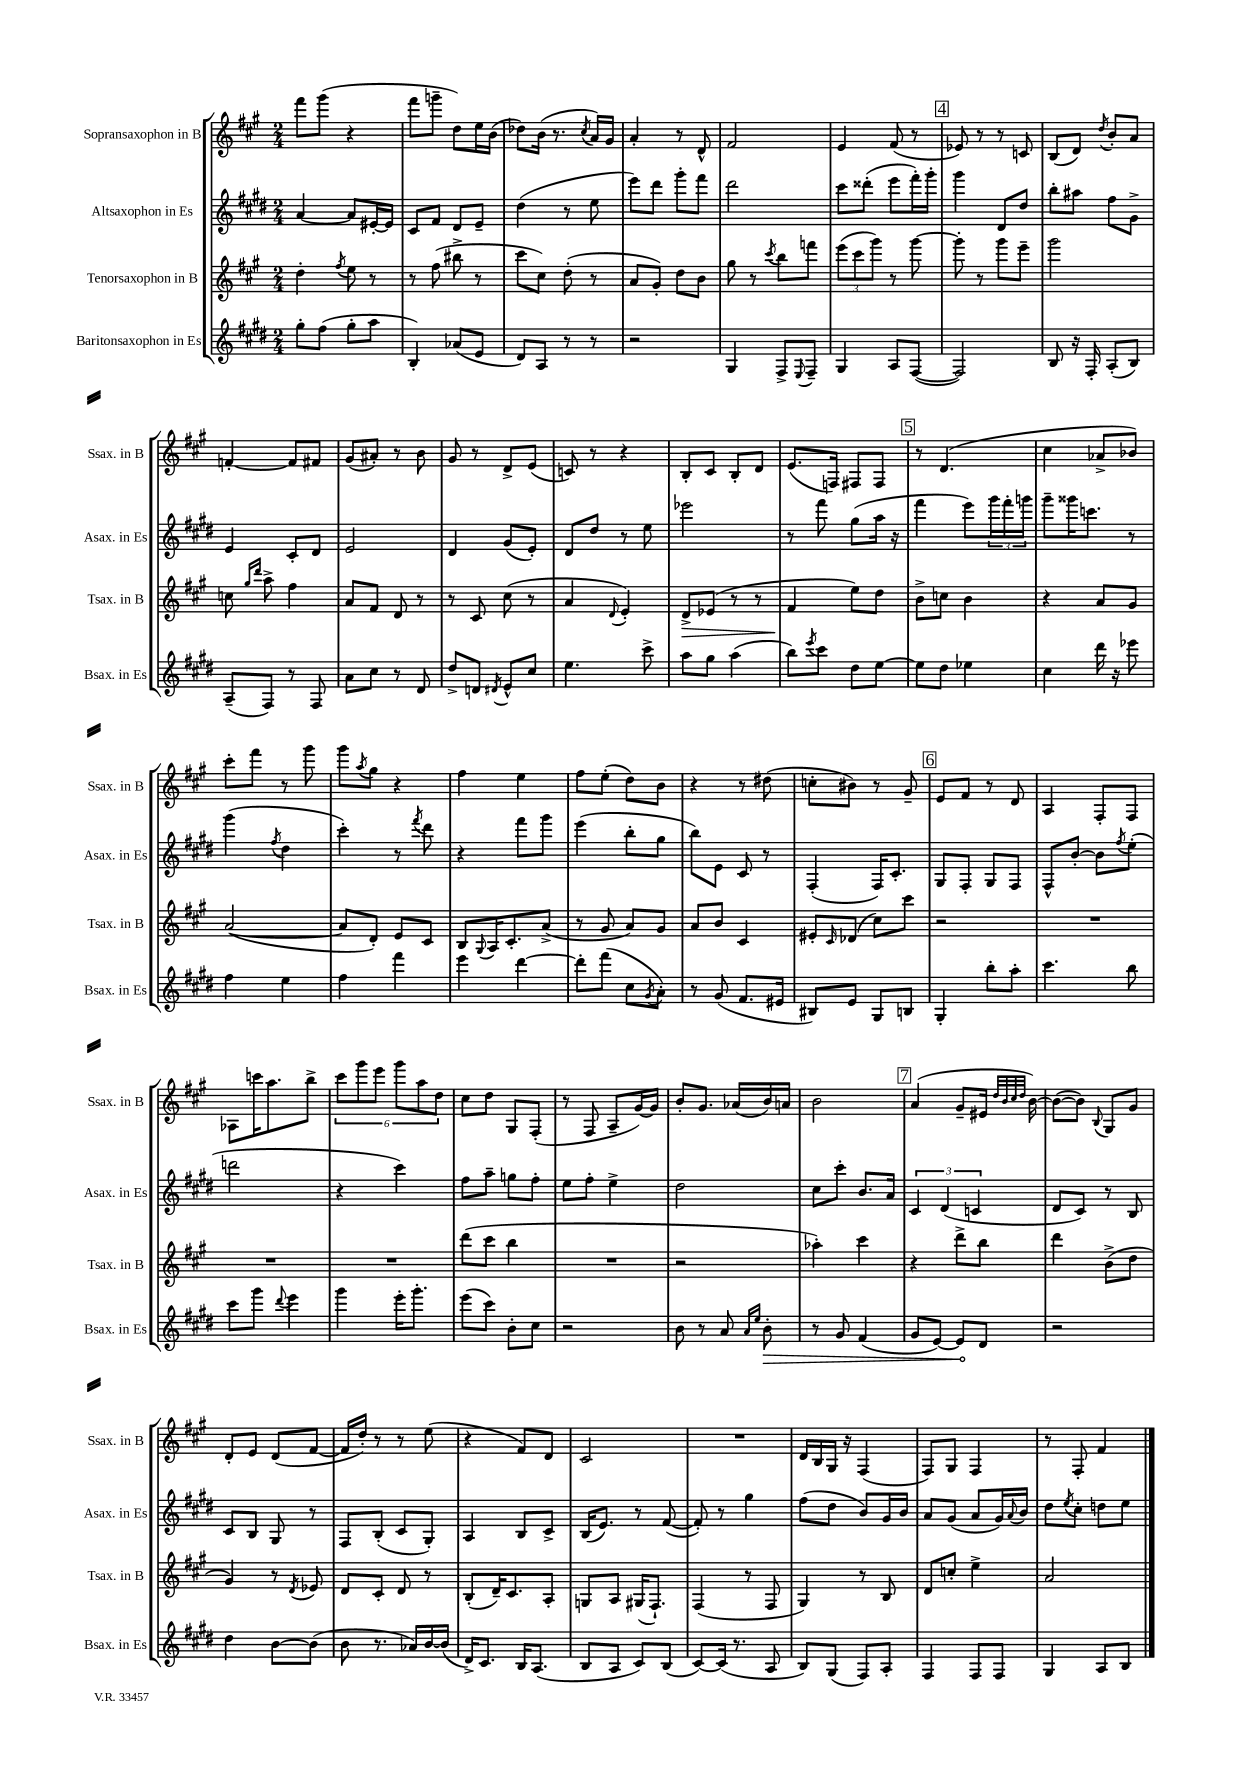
<<
\new StaffGroup <<
\new Staff = "s0" \with { instrumentName = "Sopransaxophon in B" shortInstrumentName = "Ssax. in B" } {
    \clef treble \key a \major \numericTimeSignature \time 2/4
    fis'''8 gis'''8( r4 |
    fis'''8 g'''8-- d''8) e''16 b'16( |
    des''8) b'16( r8. \acciaccatura { cis''8 } a'16) gis'16 |
    a'4-. r8 d'8-^ |
    fis'2 |
    e'4 fis'8( r8 |
    \mark \markup { \box "4" } ees'8) r8 r8 c'8 |
    b8( d'8) \acciaccatura { d''8 } b'8-. a'8 |
    f'4~-. f'8 fis'8 |
    gis'8( ais'8-.) r8 b'8 |
    gis'8 r8 d'8-> e'8( |
    c'8) r8 r4 |
    b8-. cis'8 b8-. d'8 |
    e'8.( f16) fis8 fis8 |
    \mark \markup { \box "5" } r8 d'4.( |
    cis''4 aes'8-> bes'8) |
    cis'''8-. fis'''8 r8 gis'''8 |
    gis'''8 \acciaccatura { a''8 } gis''8 r4 |
    fis''4 e''4 |
    fis''8 e''8-.( d''8) b'8 |
    r4 r8 dis''8( |
    c''8-. bis'8) r8 gis'8-- |
    \mark \markup { \box "6" } e'8 fis'8 r8 d'8 |
    a4 fis8-. fis8 |
    aes8 c'''16 a''8. b''8-> |
    \tuplet 6/4 { cis'''8 gis'''8 e'''8 gis'''8 a''8 d''8 } |
    cis''8 d''8 gis8 fis8-.( |
    r8 fis8 a8-- gis'16~) gis'16 |
    b'8-. gis'8. aes'16( b'16) a'16 |
    b'2 |
    \mark \markup { \box "7" } a'4( gis'8-- eis'16 \grace { d''32 b'32 cis''32 d''32 } b'16~) |
    b'8~( b'8) \appoggiatura { b8 } gis8 gis'8 |
    d'8-. e'8 d'8( fis'8~ |
    fis'16 d''16-.) r8 r8 e''8( |
    r4 fis'8) d'8 |
    cis'2 |
    R2 |
    d'16 b16 gis16 r16 fis4( |
    fis8) gis8 fis4 |
    r8 fis8-. fis'4 \bar "|." |
}
\new Staff = "s1" \with { instrumentName = "Altsaxophon in Es" shortInstrumentName = "Asax. in Es" } {
    \clef treble \key e \major \numericTimeSignature \time 2/4
    a'4~ a'8 eis'16~-. eis'16 |
    cis'8 fis'8 dis'8 e'8-- |
    dis''4( r8 e''8 |
    e'''8) dis'''8 gis'''8-. fis'''8 |
    dis'''2 |
    cis'''8 disis'''8-.( e'''8 fis'''16-.) gis'''16-. |
    \mark \markup { \box "4" } gis'''4 dis'8 dis''8 |
    b''8-. ais''8 fis''8 gis'8-> |
    e'4 cis'8-. dis'8 |
    e'2 |
    dis'4 gis'8( e'8-.) |
    dis'8 dis''8 r8 e''8 |
    ees'''2 |
    r8 fis'''8 gis''8( a''16 r16 |
    \mark \markup { \box "5" } fis'''4 e'''8) \tuplet 3/2 { gis'''16 fis'''16-. g'''16 } |
    gis'''8-- gisis'''16 c'''8. r8 |
    gis'''4( \acciaccatura { fis''8 } dis''4 |
    cis'''4-.) r8 \acciaccatura { fis'''8 } dis'''8 |
    r4 fis'''8 gis'''8 |
    e'''4( b''8-. gis''8 |
    b''8) e'8 cis'8 r8 |
    fis4-.( fis16) cis'8.-. |
    \mark \markup { \box "6" } gis8 fis8-. gis8 fis8 |
    fis8-^ b'8~-. b'8 \acciaccatura { fis''8 } e''8-.( |
    d'''2 |
    r4 cis'''4) |
    fis''8 a''8-- g''8 fis''8-. |
    e''8 fis''8-. e''4-> |
    dis''2 |
    cis''8 cis'''8-. b'8. a'16 |
    \mark \markup { \box "7" } \tuplet 3/2 { cis'4 dis'4( c'4 } |
    dis'8 cis'8) r8 b8 |
    cis'8 b8 gis8 r8 |
    fis8 b8-.( cis'8 gis8-.) |
    a4 b8 cis'8-> |
    b16( e'8.) r8 fis'8~( |
    fis'8-.) r8 gis''4 |
    fis''8( dis''8 b'8) gis'16 b'16 |
    a'8 gis'8( a'8 gis'16) \appoggiatura { a'8 } b'16 |
    dis''8 \acciaccatura { e''8 } cis''8-. d''8 e''8 \bar "|." |
}
\new Staff = "s2" \with { instrumentName = "Tenorsaxophon in B" shortInstrumentName = "Tsax. in B" } {
    \clef treble \key a \major \numericTimeSignature \time 2/4
    d''4-. \acciaccatura { fis''8 } e''8 r8 |
    r8 fis''8( bis''8-> r8 |
    cis'''8 cis''8) d''8-.( r8 |
    a'8 gis'8-.) d''8 b'8 |
    gis''8 r8 \acciaccatura { cis'''8 } b''8 f'''8 |
    \tuplet 3/2 { e'''8( cis'''8 gis'''8) } r8 gis'''8~ |
    \mark \markup { \box "4" } gis'''8-. r8 gis'''8 e'''8-- |
    gis'''2 |
    c''8 \grace { gis''16 d'''16 } a''8-> fis''4 |
    a'8 fis'8 d'8 r8 |
    r8 cis'8 cis''8( r8 |
    a'4 \appoggiatura { d'8 } e'4-.) |
    d'8->\> ees'8( r8 r8 |
    fis'4\! e''8) d''8 |
    \mark \markup { \box "5" } b'8-> c''8 b'4 |
    r4 a'8 gis'8 |
    a'2~( |
    a'8 d'8-.) e'8 cis'8 |
    b8 \appoggiatura { gis8 } a16 cis'8.-. a'8->( |
    r8 gis'8 a'8) gis'8 |
    a'8 b'8 cis'4 |
    eis'8-. \grace { cis'16 } des'8( cis''8) cis'''8 |
    \mark \markup { \box "6" } r2 |
    R2 |
    R2 |
    R2 |
    d'''8( cis'''8 b''4 |
    R2 |
    r2 |
    aes''4-.) cis'''4 |
    \mark \markup { \box "7" } r4 d'''8-> b''8 |
    d'''4 b'8->( d''8 |
    gis'4) r8 \acciaccatura { d'8 } ees'8 |
    d'8 cis'8-. d'8 r8 |
    b8-.( d'16--) cis'8. a8-. |
    g8 a8 gis16( fis8.-!) |
    fis4( r8 fis8 |
    gis4) r8 b8 |
    d'8 c''8-. e''4-> |
    a'2 \bar "|." |
}
\new Staff = "s3" \with { instrumentName = "Baritonsaxophon in Es" shortInstrumentName = "Bsax. in Es" } {
    \clef treble \key e \major \numericTimeSignature \time 2/4
    gis''8-. fis''8( gis''8-. a''8 |
    b4-.) aes'8( e'8 |
    dis'8) a8 r8 r8 |
    r2 |
    gis4 fis8-> \appoggiatura { e8 } fis8-- |
    gis4 a8 fis8~( |
    \mark \markup { \box "4" } fis2) |
    b8 r16 fis16-. a8-.( b8) |
    a8--( fis8) r8 fis8 |
    a'8 cis''8 r8 dis'8 |
    dis''8-> d'8 \acciaccatura { dis'8 } e'8-^ cis''8 |
    e''4. cis'''8-> |
    a''8 gis''8 a''4( |
    b''8) \acciaccatura { e'''8 } cis'''8 dis''8 e''8~ |
    \mark \markup { \box "5" } e''8 dis''8 ees''4 |
    cis''4 dis'''16 r16 ees'''8 |
    fis''4 e''4 |
    fis''4 fis'''4 |
    e'''4 dis'''4~ |
    dis'''8-. fis'''8( cis''8 \acciaccatura { gis'8 } a'8-.) |
    r8 gis'8( fis'8. eis'16 |
    bis8) e'8 gis8 b8 |
    \mark \markup { \box "6" } gis4-. b''8-. a''8-. |
    cis'''4. b''8 |
    cis'''8 gis'''8 \appoggiatura { dis'''8 } e'''4 |
    gis'''4 e'''16-. gis'''8.-. |
    e'''8( cis'''8) b'8-. cis''8 |
    r2 |
    b'8 r8 a'8 \grace { a'16 e''16 } \once \override Hairpin.circled-tip = ##t b'8-.\> |
    r8 gis'8 fis'4( |
    \mark \markup { \box "7" } gis'8 e'8~) e'8\! dis'8 |
    r2 |
    dis''4 b'8~ b'8( |
    b'8 r8. aes'16) b'16~ b'16( |
    dis'16->) cis'8. b16 a8.( |
    b8 a8 cis'8) b8( |
    cis'8~) cis'16( r8. a8 |
    b8) gis8( fis8) a8-. |
    fis4 fis8 fis8 |
    gis4 a8 b8 \bar "|." |
}
>>
>>
\layout { \context { \Score \remove "Bar_number_engraver" } }
